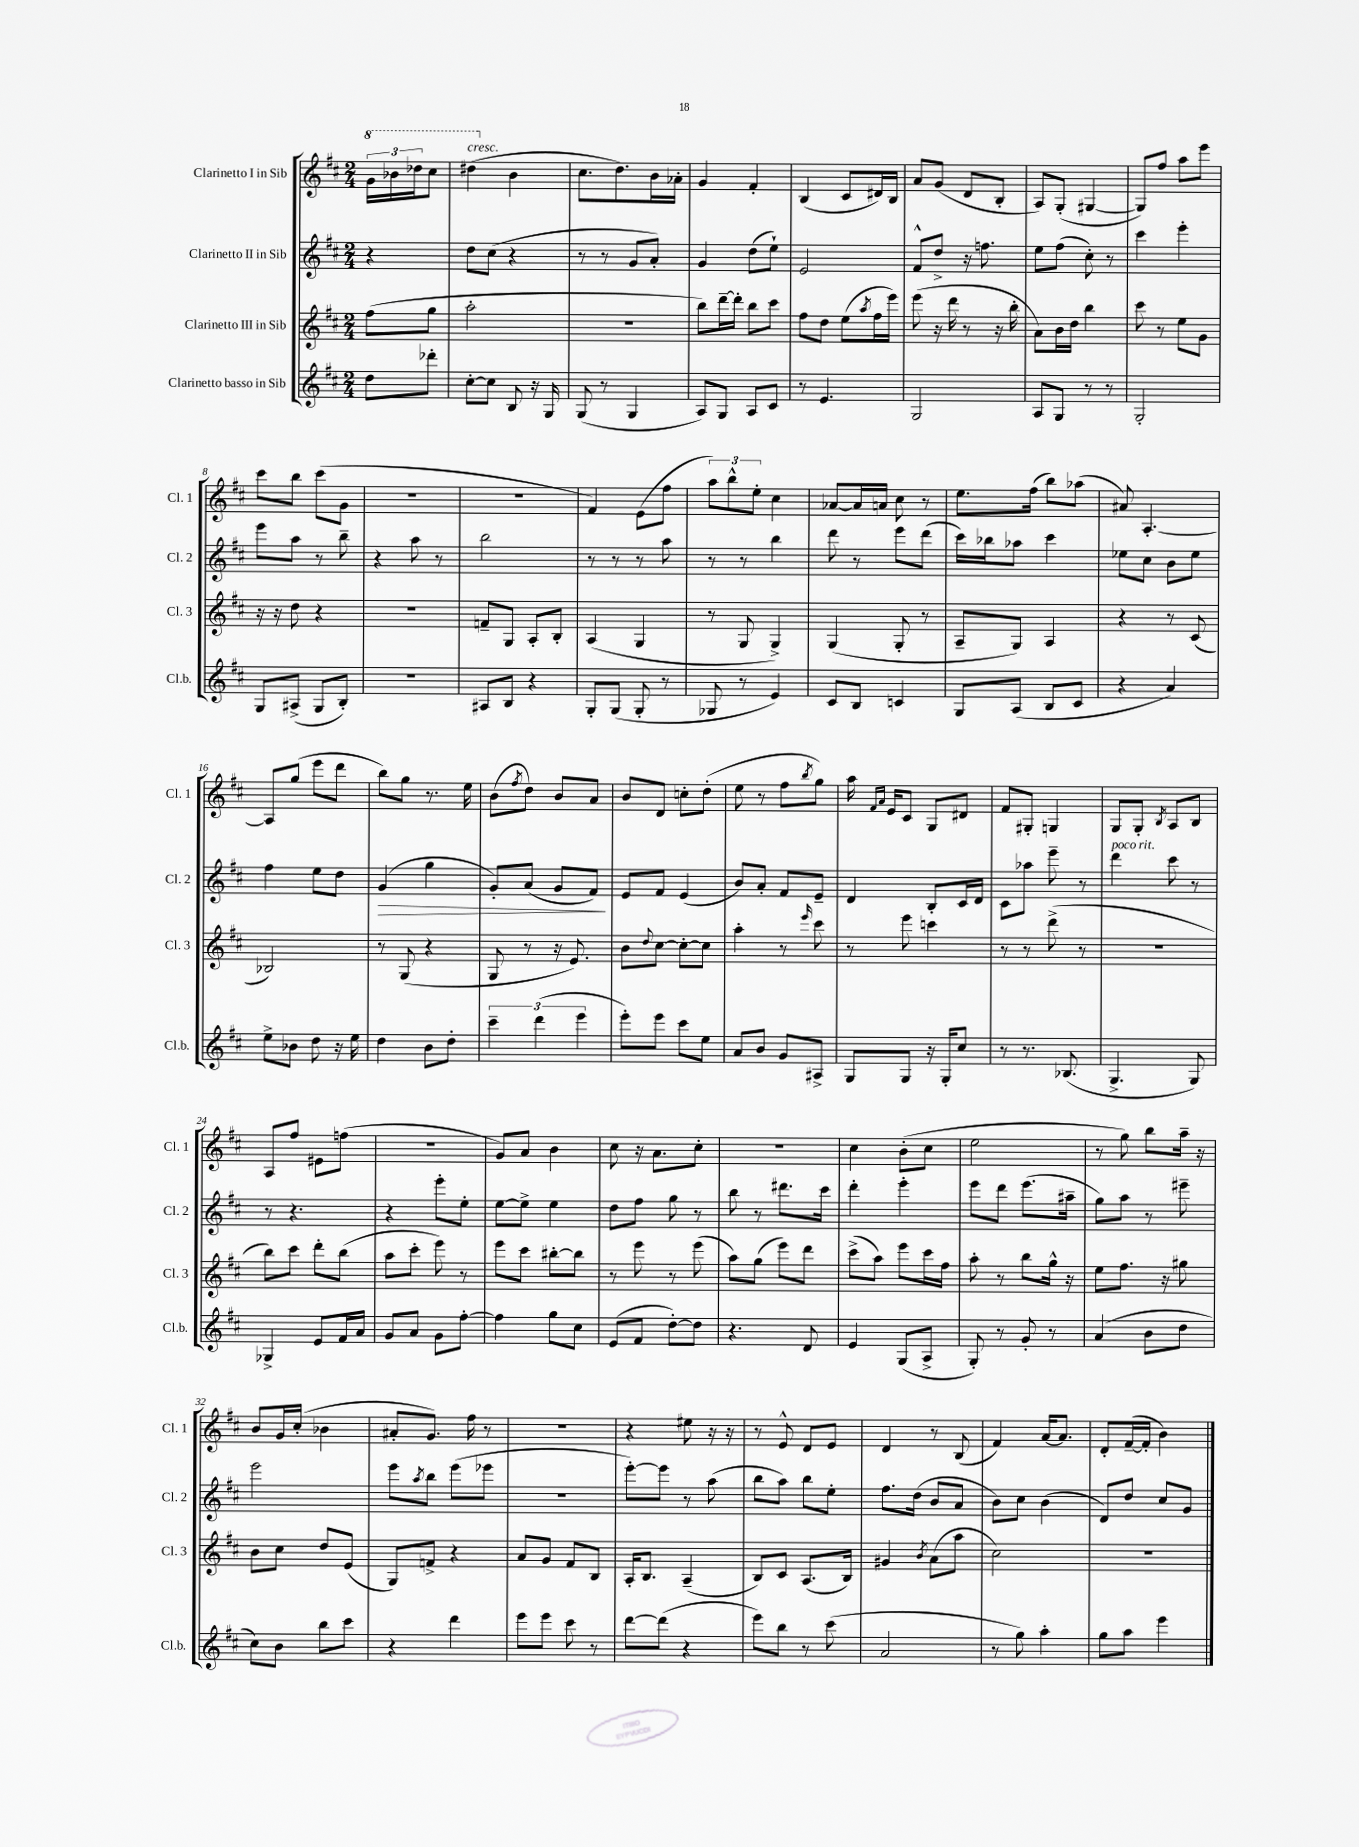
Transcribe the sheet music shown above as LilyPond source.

<<
\new StaffGroup <<
\new Staff = "s0" \with { instrumentName = "Clarinetto I in Sib" shortInstrumentName = "Cl. 1" } {
    \clef treble \key d \major \numericTimeSignature \time 2/4 \partial 4
    \tuplet 3/2 { \ottava #1 g''16 bes''16 des'''16 } cis'''8 |
    dis'''4^\markup { \italic "cresc." }( \ottava #0 b'4 |
    cis''8. d''8.) b'16 aes'16-. |
    g'4 fis'4-. |
    b4( cis'8 dis'16) b16 |
    a'8 g'8( d'8 b8-. |
    a8) g8-.( gis4~ |
    gis8) fis''8 a''8 e'''8 |
    cis'''8 b''8 cis'''8( g'8 |
    r2 |
    r2 |
    fis'4) e'8( fis''8 |
    \tuplet 3/2 { a''8) b''8-^ e''8-. } cis''4 |
    aes'8~ aes'16 a'16 cis''8 r8 |
    e''8. fis''16( b''8) aes''8( |
    ais'8) a4.~-. |
    a8 g''8( e'''8 d'''8 |
    b''8) g''8 r8. e''16 |
    b'8( \acciaccatura { fis''8 } d''8) b'8 a'8 |
    b'8 d'8 c''8-. d''8-.( |
    e''8 r8 fis''8 \acciaccatura { b''8 } g''8) |
    a''16 \grace { fis'16 a'16 } e'16 cis'8 g8 dis'8 |
    fis'8 gis8-. g4 |
    g8 g8-. \acciaccatura { b8 } a8 b8 |
    a8 fis''8 eis'8 f''8( |
    R2 |
    g'8) a'8 b'4 |
    cis''8 r16 a'8. cis''8-. |
    R2 |
    cis''4 b'8-.( cis''8 |
    e''2 |
    r8 g''8) b''8 a''16-- r16 |
    b'8 g'16 cis''16-.( bes'4 |
    ais'8-. g'8.) fis''16 r8 |
    r2 |
    r4 eis''8 r16 r16 |
    r8 e'8-^ d'8 e'8 |
    d'4 r8 b8( |
    fis'4) a'16~ a'8. |
    d'8-. fis'16~--( fis'16-. b'4) \bar "|." |
}
\new Staff = "s1" \with { instrumentName = "Clarinetto II in Sib" shortInstrumentName = "Cl. 2" } {
    \clef treble \key d \major \numericTimeSignature \time 2/4 \partial 4
    r4 |
    d''8 cis''8( r4 |
    r8 r8 g'8 a'8-.) |
    g'4 d''8( e''8-!) |
    e'2 |
    fis'8-^ d''8-> r16 f''8. |
    e''8 fis''8( cis''8-.) r8 |
    cis'''4 e'''4-. |
    e'''8 a''8 r8 b''8-- |
    r4 a''8 r8 |
    b''2 |
    r8 r8 r8 a''8 |
    r8 r8 b''4 |
    d'''8 r8 e'''8 d'''8( |
    cis'''16) bes''16 aes''8 cis'''4 |
    ees''8 cis''8 b'8 ees''8 |
    fis''4 e''8 d''8 |
    g'4\>( g''4 |
    g'8-.) a'8( g'8 fis'8\!) |
    e'8 fis'8 e'4( |
    b'8) a'8-. fis'8 e'8-- |
    d'4 b8-. cis'16 d'16 |
    cis'8 aes''8 e'''8-- r8 |
    d'''4^\markup { \italic "poco rit." } cis'''8 r8 |
    r8 r4. |
    r4 e'''8-. e''8-. |
    e''8~ e''8-> e''4 |
    d''8 fis''8 g''8 r8 |
    b''8 r8 dis'''8. cis'''16 |
    d'''4-. e'''4-. |
    e'''8 d'''8 e'''8.( ais''16-- |
    g''8) a''8 r8 eis'''8-- |
    e'''2 |
    e'''8 \acciaccatura { a''8 } b''8 e'''8( ees'''8 |
    R2 |
    e'''8~-.) e'''8 r8 a''8( |
    b''8 a''8) b''8 e''8-. |
    fis''8. d''16( b'8 a'8 |
    b'8) cis''8 b'4( |
    d'8) d''8 cis''8 g'8 \bar "|." |
}
\new Staff = "s2" \with { instrumentName = "Clarinetto III in Sib" shortInstrumentName = "Cl. 3" } {
    \clef treble \key d \major \numericTimeSignature \time 2/4 \partial 4
    fis''8( g''8 |
    a''2-. |
    r2 |
    b''8) d'''16~-- d'''16-. b''8 cis'''8 |
    fis''8 d''8 e''8( \acciaccatura { a''8 } fis''16 e'''16) |
    e'''8( r16 d'''16 r8 r16 b''16-. |
    a'8) b'16 d''16 b''4 |
    cis'''8 r8 e''8 g'8 |
    r16 r16 d''8 r4 |
    r2 |
    f'8-- g8 a8-. b8-. |
    a4( g4 |
    r8 g8 g4->) |
    g4( g8-. r8 |
    a8-- g8) a4 |
    r4 r8 cis'8( |
    bes2) |
    r8 g8( r4 |
    g8 r8 r16 e'8.) |
    b'8 \appoggiatura { d''8 } cis''8~ cis''8~-. cis''8 |
    a''4-. r8 \grace { e'''16 } cis'''8 |
    r8 e'''8 c'''4 |
    r8 r8 d'''8->( r8 |
    r2 |
    b''8) cis'''8 d'''8-. b''8( |
    a''8 cis'''8-. e'''8) r8 |
    e'''8 cis'''8 bis''8~-. bis''8 |
    r8 e'''8 r8 e'''8( |
    a''8) g''8( e'''8) d'''8 |
    cis'''8->( a''8) e'''8 cis'''16 fis''16 |
    a''8-. r8 b''8 g''16-^ r16 |
    e''8 fis''8. r16 gis''8 |
    b'8 cis''8 d''8 e'8( |
    g8) f'8-> r4 |
    a'8 g'8 fis'8 b8 |
    a16-. b8. a4--( |
    b8) cis'8 a8.( b16) |
    gis'4 \acciaccatura { b'8 } a'8( a''8 |
    cis''2) |
    R2 \bar "|." |
}
\new Staff = "s3" \with { instrumentName = "Clarinetto basso in Sib" shortInstrumentName = "Cl.b." } {
    \clef treble \key d \major \numericTimeSignature \time 2/4 \partial 4
    d''8 des'''8-. |
    cis''8~-. cis''8 b8 r16 g16 |
    g8( r8 g4 |
    a8) g8 a8 cis'8 |
    r8 e'4. |
    g2 |
    a8 g8 r8 r8 |
    g2-. |
    g8 ais8->( g8 b8-.) |
    R2 |
    ais8 b8 r4 |
    g8-. g8( g8-. r8 |
    ges8 r8 e'4) |
    cis'8 b8 c'4 |
    g8 a8( b8 cis'8 |
    r4 a'4) |
    e''8-> bes'8 d''8 r16 e''16 |
    d''4 b'8 d''8-. |
    \tuplet 3/2 { cis'''4-- d'''4( e'''4 } |
    e'''8-.) e'''8 cis'''8 e''8 |
    a'8 b'8 g'8 ais8-> |
    g8 g8 r16 g16-. cis''8 |
    r8 r8. bes8.( |
    g4.-> g8) |
    ges4-> e'8 fis'16 a'16 |
    g'8 a'8 g'8 fis''8~-. |
    fis''4 g''8 cis''8 |
    e'8( fis'8 d''8~-.) d''8 |
    r4. d'8 |
    e'4 g8( a8-> |
    g8-.) r8 g'8-. r8 |
    a'4( b'8 d''8 |
    cis''8) b'8 b''8 cis'''8 |
    r4 d'''4 |
    e'''8 e'''8 cis'''8 r8 |
    d'''8~ d'''8( r4 |
    e'''8) b''8 r8 cis'''8( |
    a'2 |
    r8 g''8) a''4-. |
    g''8 a''8 e'''4 \bar "|." |
}
>>
>>
